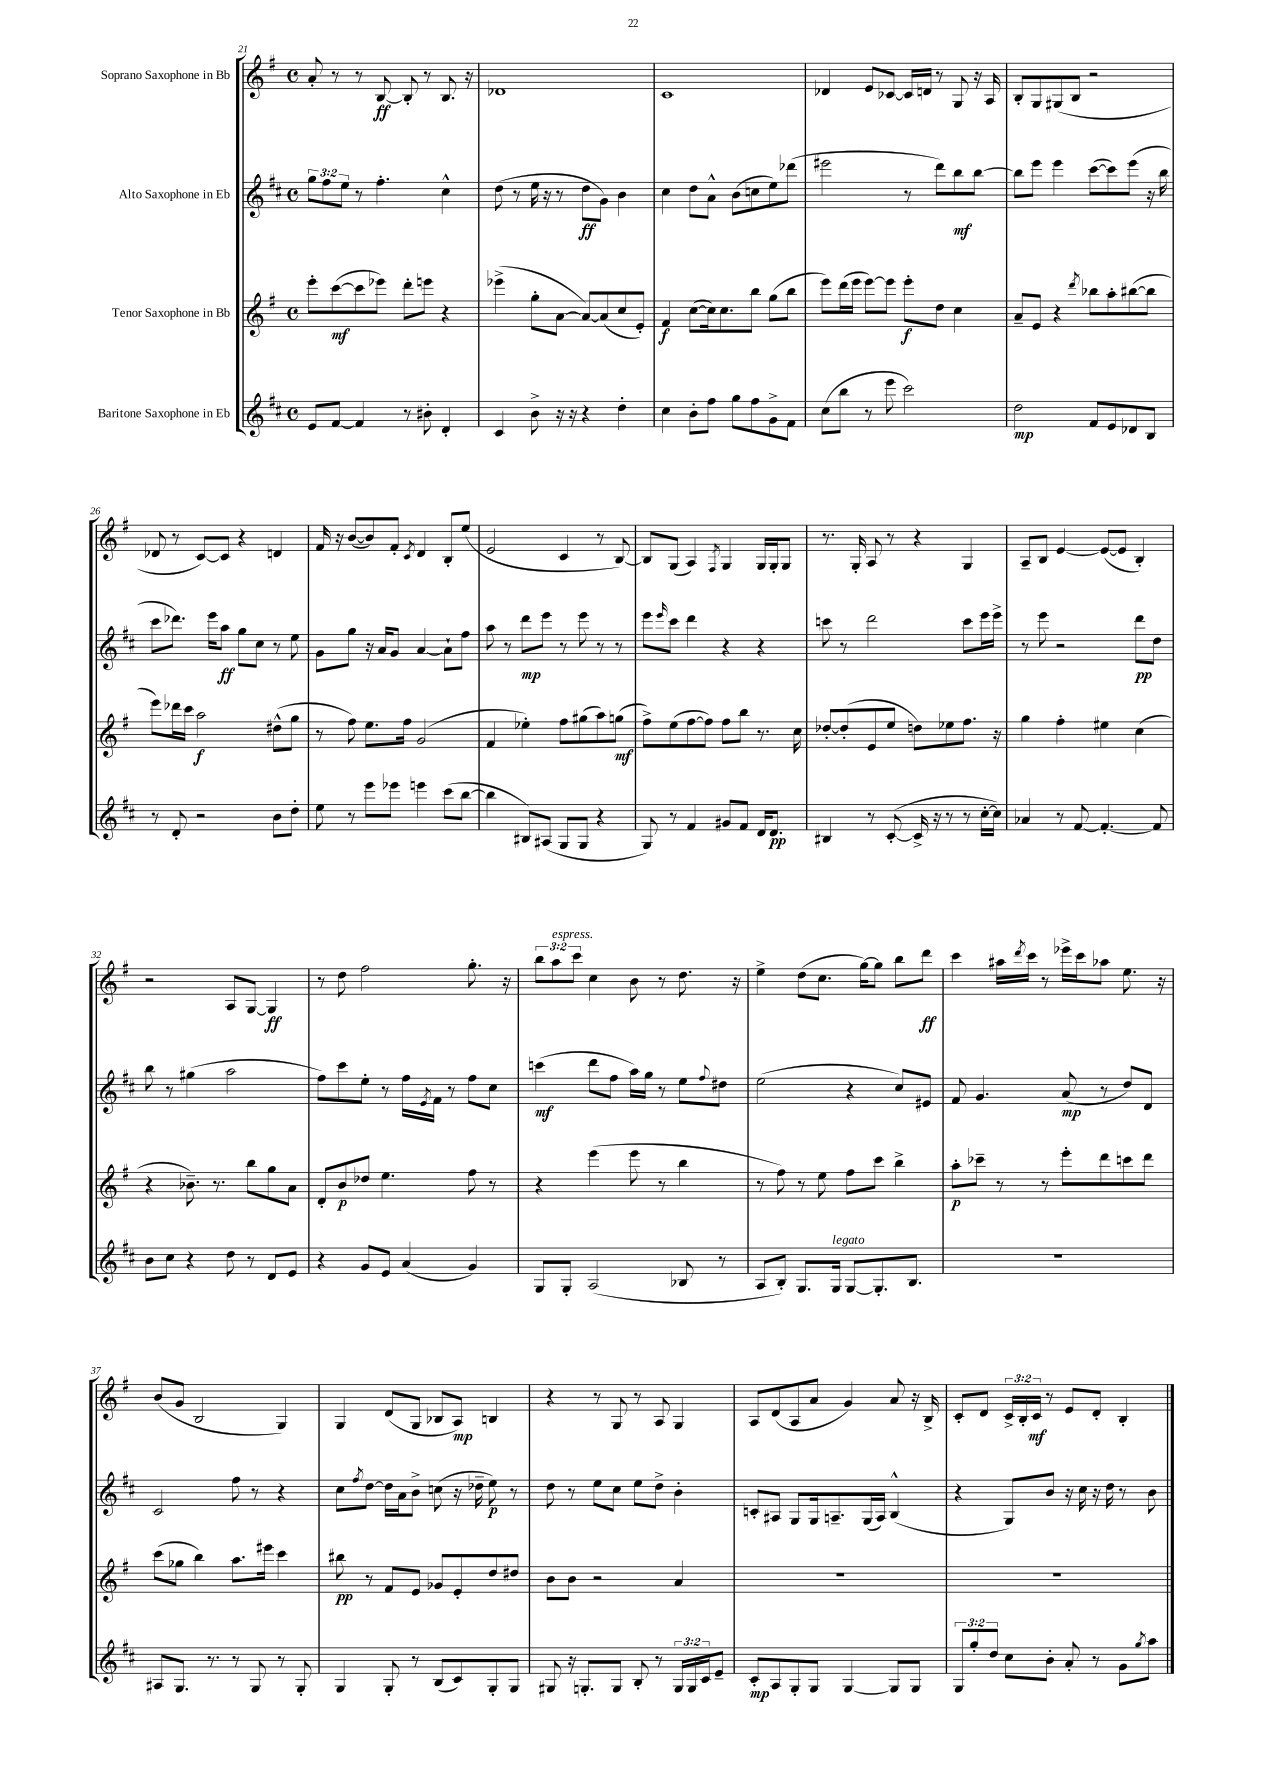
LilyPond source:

<<
\new StaffGroup <<
\new Staff = "s0" \with { instrumentName = "Soprano Saxophone in Bb" } {
    \clef treble \key g \major \defaultTimeSignature \time 4/4 \override Staff.TupletNumber.text = #tuplet-number::calc-fraction-text
    a'8-. r8 r8 b8~\ff b8-. r8 b8. r16 |
    des'1 |
    c'1 |
    des'4 e'8 ces'8~ ces'16 d'16 r8 g8 r16 a16 |
    b8-. g8 gis8( b8 r2 |
    des'8 r8 c'8~) c'8 r4 d'4 |
    fis'16 r16 b'8~( b'8) fis'8-. \acciaccatura { c'8 } d'4 b8-. e''8( |
    e'2 c'4 r8 b8~) |
    b8 g8( a4) \acciaccatura { fis8 } g4 g16 g16-. g8 |
    r8. g16-. a8 r8 r4 g4 |
    a8-- b8 e'4~ e'8~( e'8 b4-.) |
    r2 a8 g8~ g4\ff |
    r8 d''8 fis''2 g''8.-. r16 |
    \tuplet 3/2 { b''8 a''8^\markup { \italic "espress." } c'''8 } c''4 b'8 r8 d''8. r16 |
    e''4-> d''8( c''8. g''16~) g''8 b''8 d'''8\ff |
    c'''4 ais''16 \acciaccatura { d'''8 } c'''16 r8 ees'''16-> c'''16 aes''8 e''8. r16 |
    b'8( g'8 b2 g4) |
    g4 d'8( g8 bes8 a8\mp) b4 |
    r4 r8 g8 r8 a8 g4 |
    a8 d'8( a8 a'8 g'4) a'8 r16 b16-> |
    c'8-. d'8 \tuplet 3/2 { c'16-> b16-. c'16\mf } r8 e'8 d'8-. b4-. \bar "|." |
}
\new Staff = "s1" \with { instrumentName = "Alto Saxophone in Eb" } {
    \clef treble \key d \major \defaultTimeSignature \time 4/4 \override Staff.TupletNumber.text = #tuplet-number::calc-fraction-text
    \tuplet 3/2 { g''8 fis''8 e''8 } r8 fis''4.-. cis''4-^ |
    d''8( r8 e''16 r16 r8 d''8\ff g'8) b'4 |
    cis''4 d''8 a'8-^ b'8( c''8 e''8) des'''8( |
    eis'''2 r8 d'''8) b''8\mf b''8~ |
    b''8 e'''8 e'''4 cis'''8~( cis'''8) e'''8( r16 b''16 |
    cis'''8 des'''8.) e'''16 a''8\ff g''8 cis''8 r8 e''8 |
    g'8 g''8 r16 a'16 g'8 a'4~ a'8-! fis''8 |
    a''8 r8 d'''8\mp e'''8 r8 e'''8 r8 r8 |
    e'''8 \grace { e'''16 } cis'''8 d'''4 r4 r4 |
    c'''8 r8 d'''2 c'''8 e'''16 e'''16-> |
    r8 e'''8 r2 d'''8\pp d''8 |
    b''8 r8 gis''4( a''2 |
    fis''8) cis'''8 e''8-. r8 fis''16 \acciaccatura { e'8 } fis'16 r8 fis''8 cis''8 |
    c'''4\mf( d'''8 fis''8 a''16) g''16 r8 e''8 \appoggiatura { fis''8 } dis''8 |
    e''2( r4 cis''8) eis'8 |
    fis'8 g'4. a'8\mp( r8 d''8) d'8 |
    cis'2 fis''8 r8 r4 |
    cis''8 \acciaccatura { fis''8 } d''8~ d''16 a'16 b'8-> c''8( r16 des''16-- e''8\p) r8 |
    d''8 r8 e''8 cis''8 e''8 d''8-> b'4-. |
    c'8-. ais8 g8 g16 a8.-- g16( a16) b4-^( |
    r4 g8) b'8 r16 cis''16 r16 d''16 r8 b'8 \bar "|." |
}
\new Staff = "s2" \with { instrumentName = "Tenor Saxophone in Bb" } {
    \clef treble \key g \major \defaultTimeSignature \time 4/4
    e'''8-. c'''8~\mf( c'''8 ees'''8) d'''8-. e'''8 r4 |
    ees'''4->( g''8-. a'8~ a'8~) a'8( c''8 e'8-.) |
    fis'4\f c''8~( c''16) c''8. b''8 g''8( b''8 |
    e'''8) d'''16( e'''16 e'''8~) e'''8 e'''8-.\f d''8 c''4 |
    a'8-- e'8 r4 \acciaccatura { d'''8 } bes''8 a''8-. bis''8~( bis''8 |
    e'''8) des'''16 c'''16 a''2\f dis''8-^( g''8 |
    r8 fis''8) e''8. fis''16 g'2( |
    fis'4 ees''4-.) fis''8 gis''8( a''8) g''8\mf( |
    fis''8->) e''8( fis''8~ fis''8) fis''8 b''8 r8. c''16 |
    des''8~-. des''8-.( e'8 e''8 d''8) ees''8 fis''8. r16 |
    g''4 fis''4-. eis''4 c''4( |
    r4 bes'8.--) r8. b''8 g''8 a'8 |
    d'8-. b'8\p des''8 e''4. fis''8 r8 |
    r4 e'''4( e'''8 r8 b''4 |
    r8 fis''8) r8 e''8 fis''8 c'''8 b''4-> |
    a''8-.\p ces'''8-- r8 r8 e'''8-. d'''8 c'''8 d'''8 |
    c'''8( ges''8 b''4) a''8. eis'''16 c'''4 |
    bis''8\pp r8 fis'8 e'8 ges'8 e'8-. d''8 dis''8 |
    b'8 b'8 r2 a'4 |
    R1 |
    R1 \bar "|." |
}
\new Staff = "s3" \with { instrumentName = "Baritone Saxophone in Eb" } {
    \clef treble \key d \major \defaultTimeSignature \time 4/4 \override Staff.TupletNumber.text = #tuplet-number::calc-fraction-text
    e'8 fis'8~ fis'4 r8 bis'8-. d'4-. |
    cis'4 b'8-> r16 r16 r4 d''4-. |
    cis''4 b'8-. fis''8 g''8 fis''8 g'8-> fis'8 |
    cis''8( b''8 r8 e'''8 cis'''2) |
    d''2\mp fis'8 e'8 des'8 b8 |
    r8 d'8-. r2 b'8 d''8-. |
    e''8 r8 e'''8 ees'''8 e'''4 cis'''8( b''8~ |
    b''4 bis8) ais8( g8 g8 r4 |
    g8) r8 fis'4 gis'8 fis'8 d'16 d'8.\pp |
    bis4 r8 cis'8~-.( cis'16-> r16 r8 r8 cis''16~-. cis''16) |
    aes'4 r8 fis'8~ fis'4.~-. fis'8 |
    b'8 cis''8 r4 d''8 r8 d'8 e'8 |
    r4 g'8 e'8 a'4( g'4) |
    g8 g8-. a2( bes8 r8 |
    a8 b8-.) g8. g16^\markup { \italic "legato" } g8~ g8.-. b8. |
    R1 |
    ais8 g8. r8. r8 g8 r8 g8-. |
    g4 g8-. r8 b8( cis'8) g8-. g8 |
    gis8 r16 g8.-. g8 b8-. r8 \tuplet 3/2 { g16 g16 cis'16 } e'8-- |
    cis'8-.\mp a8 g8-. g8 g4~ g8 g8 |
    \tuplet 3/2 { g8 g''8-. d''8 } cis''8 b'8-. a'8-. r8 g'8 \acciaccatura { g''8 } a''8 \bar "|." |
}
>>
>>
\layout { \context { \Score currentBarNumber = #21 } }
